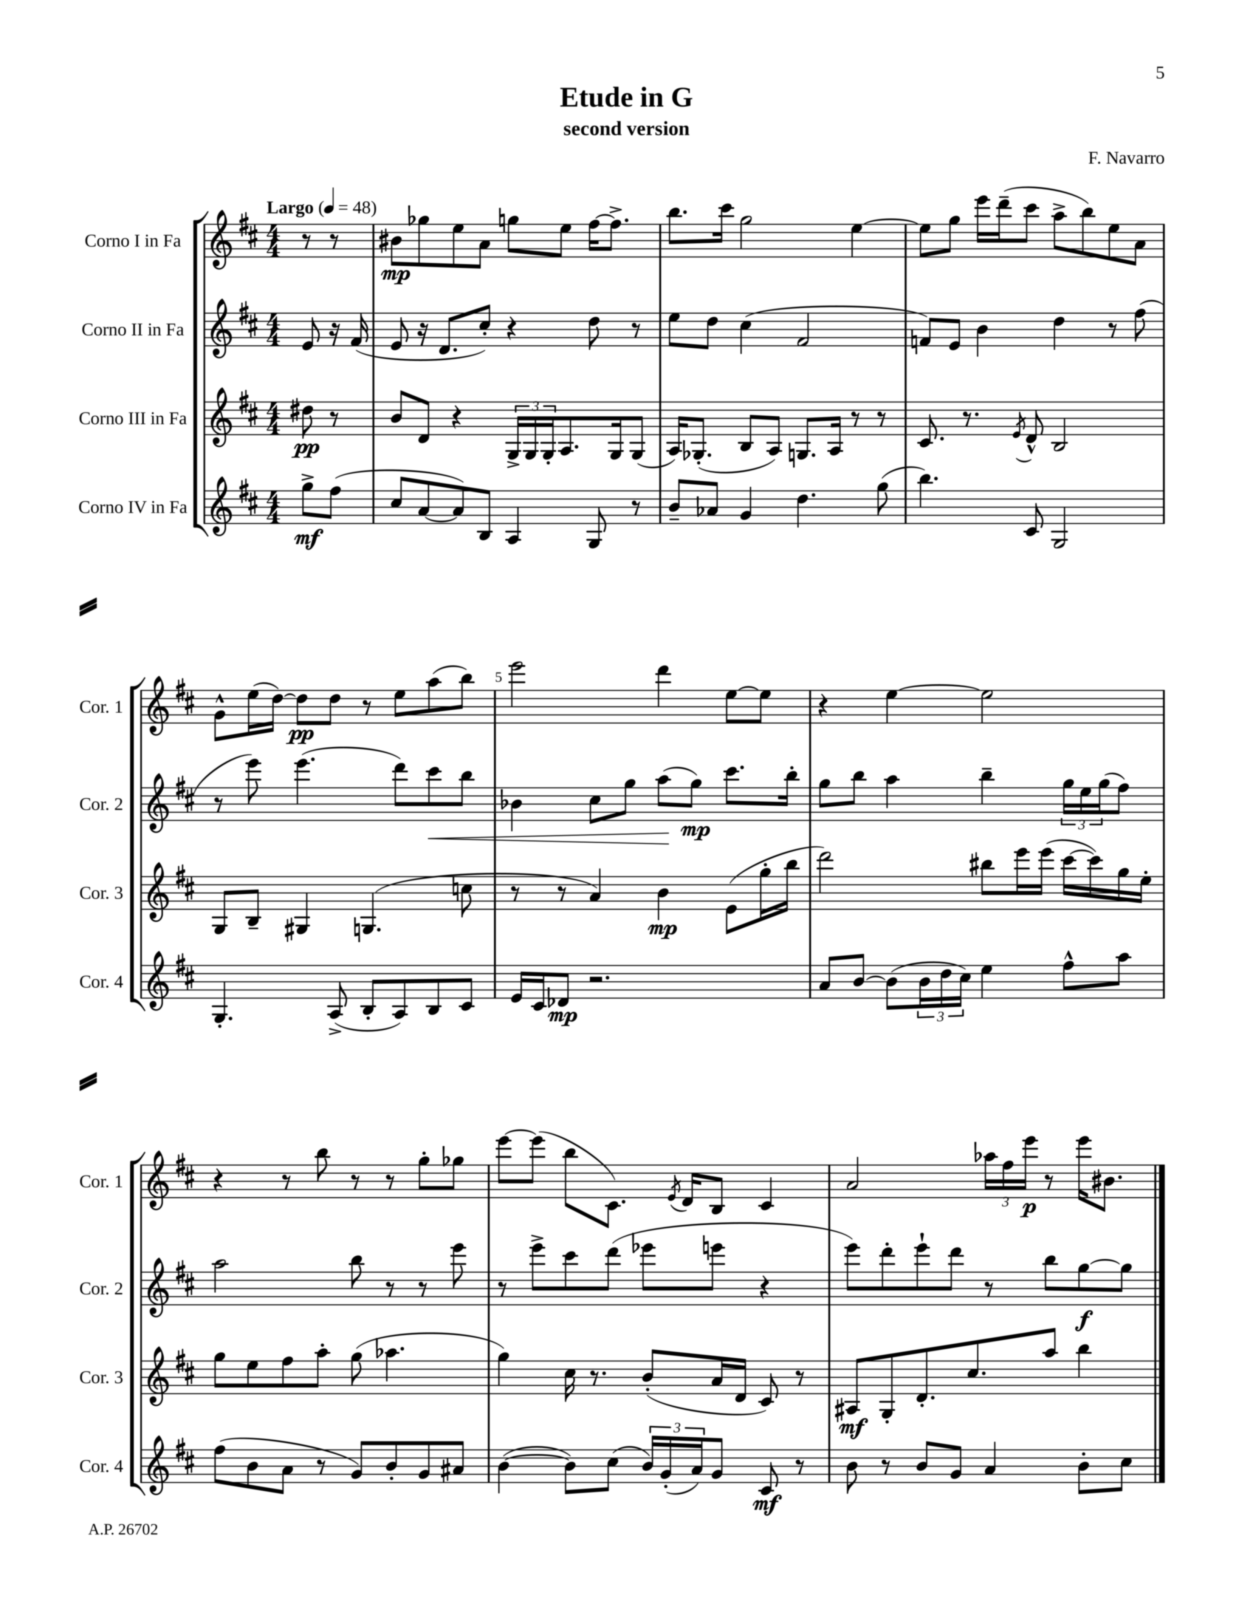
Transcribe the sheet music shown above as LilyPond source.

\header { title = "Etude in G" composer = "F. Navarro" subtitle = "second version" }
<<
\new StaffGroup <<
\new Staff = "s0" \with { instrumentName = "Corno I in Fa" shortInstrumentName = "Cor. 1" } {
    \clef treble \key d \major \numericTimeSignature \time 4/4 \partial 4 \tempo "Largo" 4 = 48
    r8 r8 |
    bis'8\mp ges''8 e''8 a'8 g''8 e''8 fis''16~ fis''8.-> |
    b''8. cis'''16 g''2 e''4~ |
    e''8 g''8 e'''16 d'''16--( cis'''8 a''8-> b''8) e''8 a'8 |
    g'8-^ e''16( d''16~) d''8\pp d''8 r8 e''8 a''8( b''8) |
    e'''2 d'''4 e''8~ e''8 |
    r4 e''4~ e''2 |
    r4 r8 b''8 r8 r8 g''8-. ges''8 |
    e'''8~ e'''8( b''8 cis'8.) \acciaccatura { e'8 } d'16 b8 cis'4 |
    a'2 \tuplet 3/2 { aes''16 fis''16 e'''16\p } r8 e'''16 bis'8. \bar "|." |
}
\new Staff = "s1" \with { instrumentName = "Corno II in Fa" shortInstrumentName = "Cor. 2" } {
    \clef treble \key d \major \numericTimeSignature \time 4/4 \partial 4
    e'8 r16 fis'16( |
    e'8 r16 d'8. cis''8-.) r4 d''8 r8 |
    e''8 d''8 cis''4( fis'2 |
    f'8) e'8 b'4 d''4 r8 fis''8( |
    r8 e'''8) e'''4.( d'''8) cis'''8\< b''8 |
    bes'4 cis''8 g''8 a''8\!( g''8\mp) cis'''8. b''16-. |
    g''8 b''8 a''4 b''4-- \tuplet 3/2 { g''16 e''16 g''16( } fis''8) |
    a''2 b''8 r8 r8 e'''8 |
    r8 e'''8-> cis'''8 d'''8( ees'''8 e'''8 r4 |
    e'''8) d'''8-. e'''8-! d'''8 r8 b''8 g''8~\f g''8 \bar "|." |
}
\new Staff = "s2" \with { instrumentName = "Corno III in Fa" shortInstrumentName = "Cor. 3" } {
    \clef treble \key d \major \numericTimeSignature \time 4/4 \partial 4
    dis''8\pp r8 |
    b'8 d'8 r4 \tuplet 3/2 { g16-> g16 g16-. } a8. g16 g8( |
    a16) ges8.-.( b8 a8) g8. a16 r8 r8 |
    cis'8. r8. \acciaccatura { e'8 } d'8-^ b2 |
    g8 b8-- gis4 g4.( c''8 |
    r8 r8 a'4) b'4\mp e'8( g''16-. b''16 |
    d'''2) bis''8 e'''16 e'''16( cis'''16~ cis'''16) g''16 e''16-. |
    g''8 e''8 fis''8 a''8-. g''8( aes''4. |
    g''4) cis''16 r8. b'8-.( a'16 d'16 cis'8) r8 |
    ais8\mf g8-. d'8.-. cis''8. a''8 b''4 \bar "|." |
}
\new Staff = "s3" \with { instrumentName = "Corno IV in Fa" shortInstrumentName = "Cor. 4" } {
    \clef treble \key d \major \numericTimeSignature \time 4/4 \partial 4
    g''8->\mf fis''8( |
    cis''8 a'8~ a'8) b8 a4 g8 r8 |
    b'8-- aes'8 g'4 d''4. g''8( |
    b''4.) cis'8 g2 |
    g4.-. a8->( b8-. a8) b8 cis'8 |
    e'16 cis'16 des'8\mp r2. |
    a'8 b'8~ b'8( \tuplet 3/2 { b'16 d''16 cis''16) } e''4 fis''8-^ a''8 |
    fis''8( b'8 a'8 r8 g'8) b'8-. g'8 ais'8 |
    b'4~( b'8) cis''8( \tuplet 3/2 { b'16) g'16-.( a'16) } g'8 cis'8\mf r8 |
    b'8 r8 b'8 g'8 a'4 b'8-. cis''8 \bar "|." |
}
>>
>>
\layout { \context { \Score \override BarNumber.break-visibility = ##(#f #t #t) barNumberVisibility = #(every-nth-bar-number-visible 5) } }
